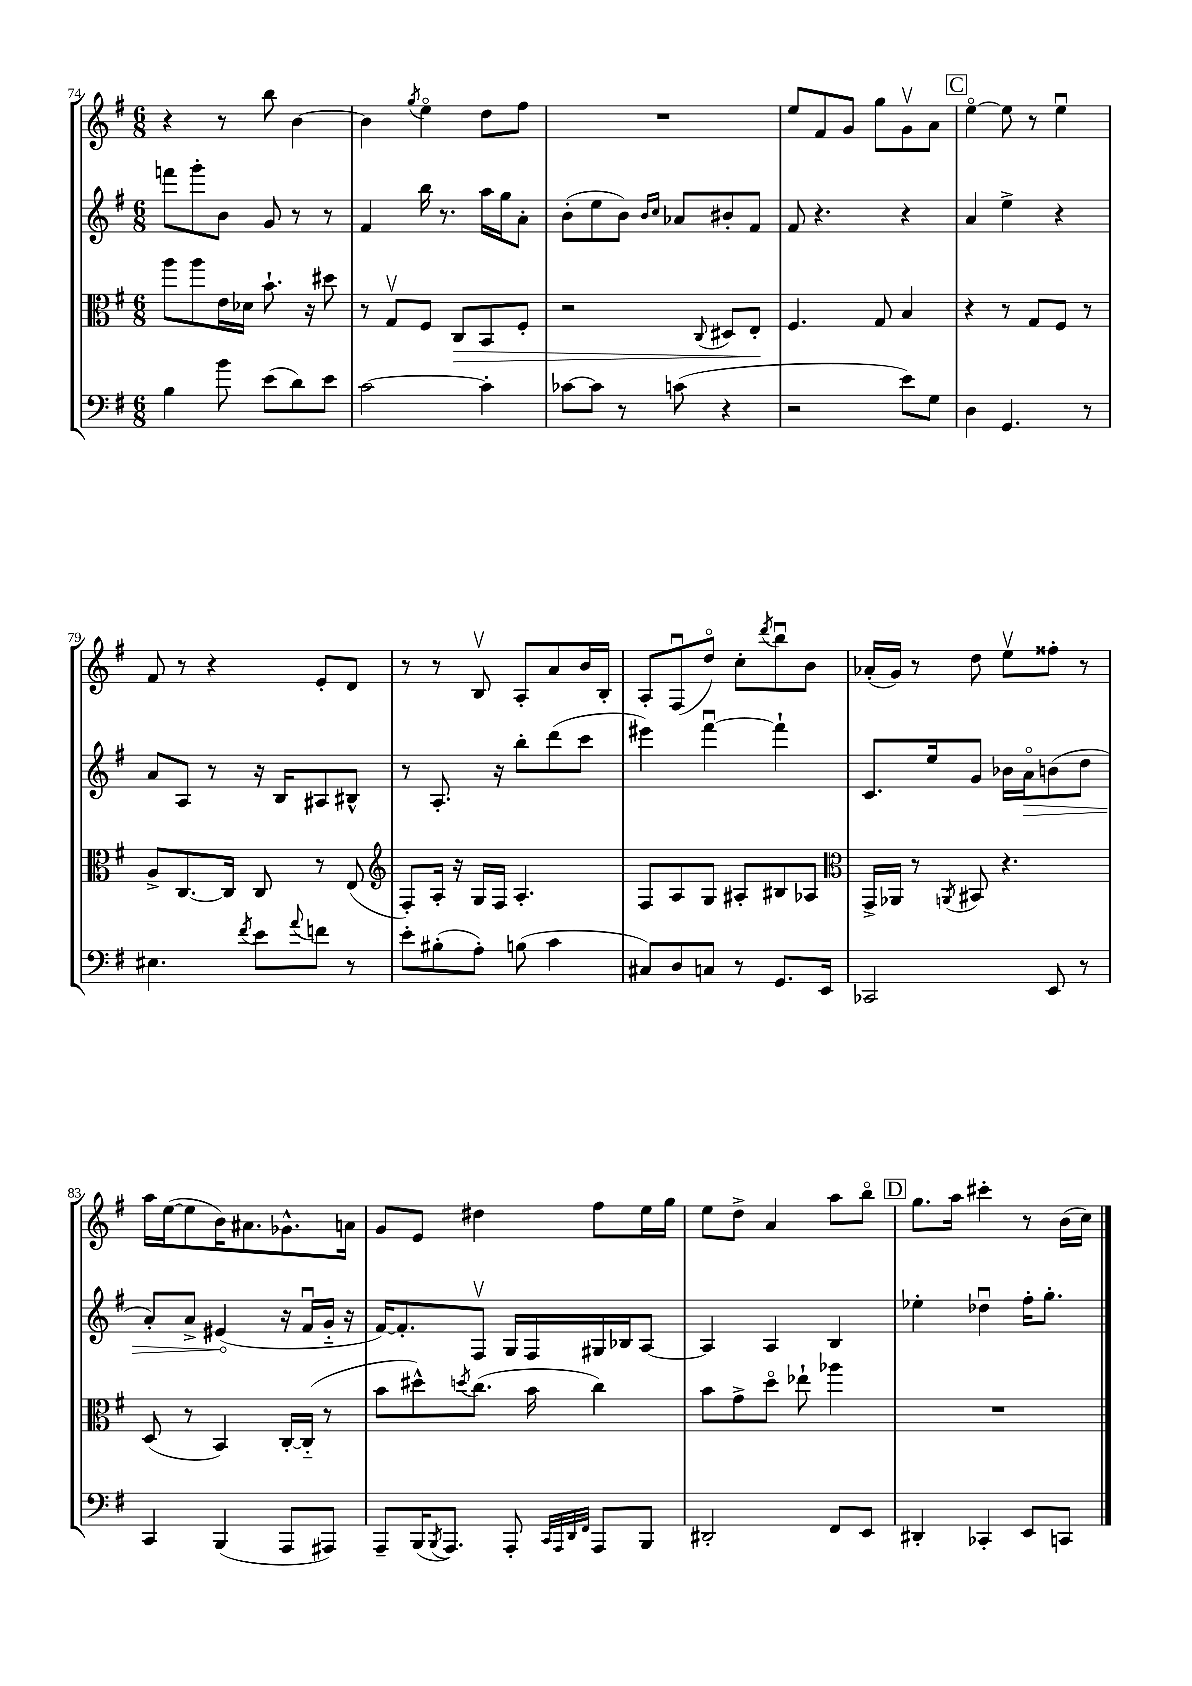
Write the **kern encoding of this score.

**kern	**kern	**dynam	**kern	**dynam	**kern
*part4	*part3	*part3	*part2	*part2	*part1
*staff4	*staff3	*staff3	*staff2	*staff2	*staff1
*clefF4	*clefC3	*	*clefG2	*	*clefG2
*k[f#]	*k[f#]	*	*k[f#]	*	*k[f#]
*M6/8	*M6/8	*	*M6/8	*	*M6/8
=74	=74	=74	=74	=74	=74
4B\	8aa\L	.	8fffn\L	.	4r
.	8aa\	.	8ggg'\	.	.
8b\	16e\L	.	8b\J	.	8r
.	16d-X\JJ	.	.	.	.
(8e\L	8.b`\	.	8g/	.	8bb\
8d\)	.	.	8r	.	[4b\
.	16r	.	.	.	.
8e\J	8dd#X\	.	8r	.	.
=75	=75	=75	=75	=75	=75
[2c\	8r	.	4f#/	.	4b\]
.	8Gv/L	.	.	.	.
.	.	.	.	.	8qgg/
.	8F#/J	.	16bb\	.	4ee\
.	.	.	8.r	.	.
!	!	!LO:HP:b	!	!	!
.	8C/L	>	.	.	.
4c'\]	8BB/	.	16aa\LL	.	8dd\L
.	.	.	16gg\J	.	.
.	8F#'/J	.	8a'\J	.	8ff#\J
=76	=76	=76	=76	=76	=76
[8c-X\L	2r	.	(8b'\L	.	2.r
8c-\J]	.	.	8ee\	.	.
8r	.	.	8b\J)	.	.
.	.	.	16qqb/LL	.	.
.	.	.	16qqcc/JJ	.	.
(8cn\	.	.	8a-X/L	.	.
.	8qqC/	.	.	.	.
4r	8D#X/L	.	8b#X'/	.	.
.	8E'/J	.	8f#/J	.	.
.	.	]	.	.	.
=77	=77	=77	=77	=77	=77
2r	4.F#/	.	8f#/	.	8ee/L
.	.	.	4.r	.	8f#/
.	.	.	.	.	8g/J
.	8G/	.	.	.	8gg\L
8e\L)	4B/	.	4r	.	8gv\
8G\J	.	.	.	.	8a\J
!!LO:REH:place=s1:t=C
=78	=78	=78	=78	=78	=78
4D\	4r	.	4a/	.	[4ee\
4.GG/	8r	.	4ee^\	.	8ee\]
.	8G/L	.	.	.	8r
.	8F#/J	.	4r	.	4eeu\
8r	8r	.	.	.	.
!!LO:LB:g=z
=79	=79	=79	=79	=79	=79
4.E#X\	8A^/L	.	8a/L	.	8f#/
.	[8.C/	.	8A/J	.	8r
.	.	.	8r	.	4r
.	16C/Jk]	.	.	.	.
8qf#/	.	.	.	.	.
8e\L	8C/	.	16r	.	.
.	.	.	16B/KL	.	.
8qqa/	.	.	.	.	.
8fn\J	8r	.	8A#X/	.	8e'/L
8r	(8E/	.	8B#X^^/J	.	8d/J
=80	=80	=80	=80	=80	=80
*	*clefG2	*	*	*	*
8e'\L	8F#'/L)	.	8r	.	8r
(8B#X'\	16A'/Jk	.	8.A'/	.	8r
.	16r	.	.	.	.
8A'\J)	16G/LL	.	.	.	8Bv/
.	16F#/JJ	.	16r	.	.
(8Bn\	4.A'/	.	8bb'\L	.	8A'/L
4c\	.	.	(8ddd\	.	8a/
.	.	.	8ccc\J	.	16b/L
.	.	.	.	.	16B'/JJ
=81	=81	=81	=81	=81	=81
8C#X/L)	8F#/L	.	4eee#X\)	.	8A'/L
8D/	8A/	.	.	.	(8F#u/
8Cn/J	8G/J	.	[4fff#u\	.	8dd/J)
8r	8A#X'/L	.	.	.	8cc'\L
.	.	.	.	.	8qddd/
8.GG/L	8B#X/	.	4fff#`\]	.	8bbu\
.	8A-X/J	.	.	.	8b\J
16EE/Jk	.	.	.	.	.
=82	=82	=82	=82	=82	=82
*	*clefC3	*	*	*	*
2CC-X/	16GG^/LL	.	8.c/L	.	(16a-X'/LL
.	16AA-X/JJ	.	.	.	16g/JJ)
.	8r	.	.	.	8r
.	.	.	16ee/k	.	.
.	8qAAn/	.	.	.	.
.	8BB#X/	.	8g/J	.	8dd\
.	4.r	.	16b-X\LL	.	8eev\L
!	!	!	!	!LO:HP:b	!
.	.	.	16a\J	>	.
8EE/	.	.	(8bn\	.	8ff##X'\J
8r	.	.	8dd\J	.	8r
!!LO:LB:g=z
=83	=83	=83	=83	=83	=83
4CC/	(8D/	.	8a'/L)	.	16aa\LL
.	.	.	.	.	([16ee\J
.	8r	.	8a^/J	.	8ee\]
(4BBB/	4BB/)	.	(4e#X/	.	16b\K)
.	.	.	.	.	8.a#X\
8AAA/L	[16C'/LL	.	16r	]	8.g-X^^\
.	(16C/JJ]	.	16f#u/LL	.	.
8AAA#X/J)	8r	.	16g/JJ	.	.
.	.	.	16r	.	16an\Jk
=84	=84	=84	=84	=84	=84
8AAA~/L	8b\L	.	[16f#/KL)	.	8g/L
.	.	.	8.f#'/]	.	.
(16BBB/K	8dd#X^^\)	.	.	.	8e/J
8qBBB/	.	.	.	.	.
8.AAA/J)	.	.	.	.	.
.	8qddn/	.	.	.	.
.	(8.cc\J	.	8F#v/J	.	4dd#X\
8AAA'/	.	.	16G/LL	.	.
.	16b\	.	16F#/	.	.
32qqCC/LLL	.	.	.	.	.
32qqAAA/	.	.	.	.	.
32qqDD/	.	.	.	.	.
32qqFF#/JJJ	.	.	.	.	.
8AAA/L	4cc\)	.	16G#X/	.	8ff#\L
.	.	.	16B-X/J	.	.
8BBB/J	.	.	[8A/J	.	16ee\L
.	.	.	.	.	16gg\JJ
=85	=85	=85	=85	=85	=85
2DD#X'/	8b\L	.	4A/]	.	8ee\L
.	8g^\	.	.	.	8dd^\J
.	8dd\J	.	4A/	.	4a/
.	8ee-X`\	.	.	.	.
8FF#/L	4aa-X\	.	4B/	.	8aa\L
8EE/J	.	.	.	.	8bb\J
!!LO:REH:place=s1:t=D
=86	=86	=86	=86	=86	=86
4DD#X'/	2.r	.	4ee-X'\	.	8.gg\L
.	.	.	.	.	16aa\Jk
4CC-X'/	.	.	4dd-Xu\	.	4ccc#X'\
8EE/L	.	.	16ff#'\KL	.	8r
.	.	.	8.gg'\J	.	.
8CCn/J	.	.	.	.	(16b\LL
.	.	.	.	.	16cc\JJ)
==	==	==	==	==	==
*-	*-	*-	*-	*-	*-
